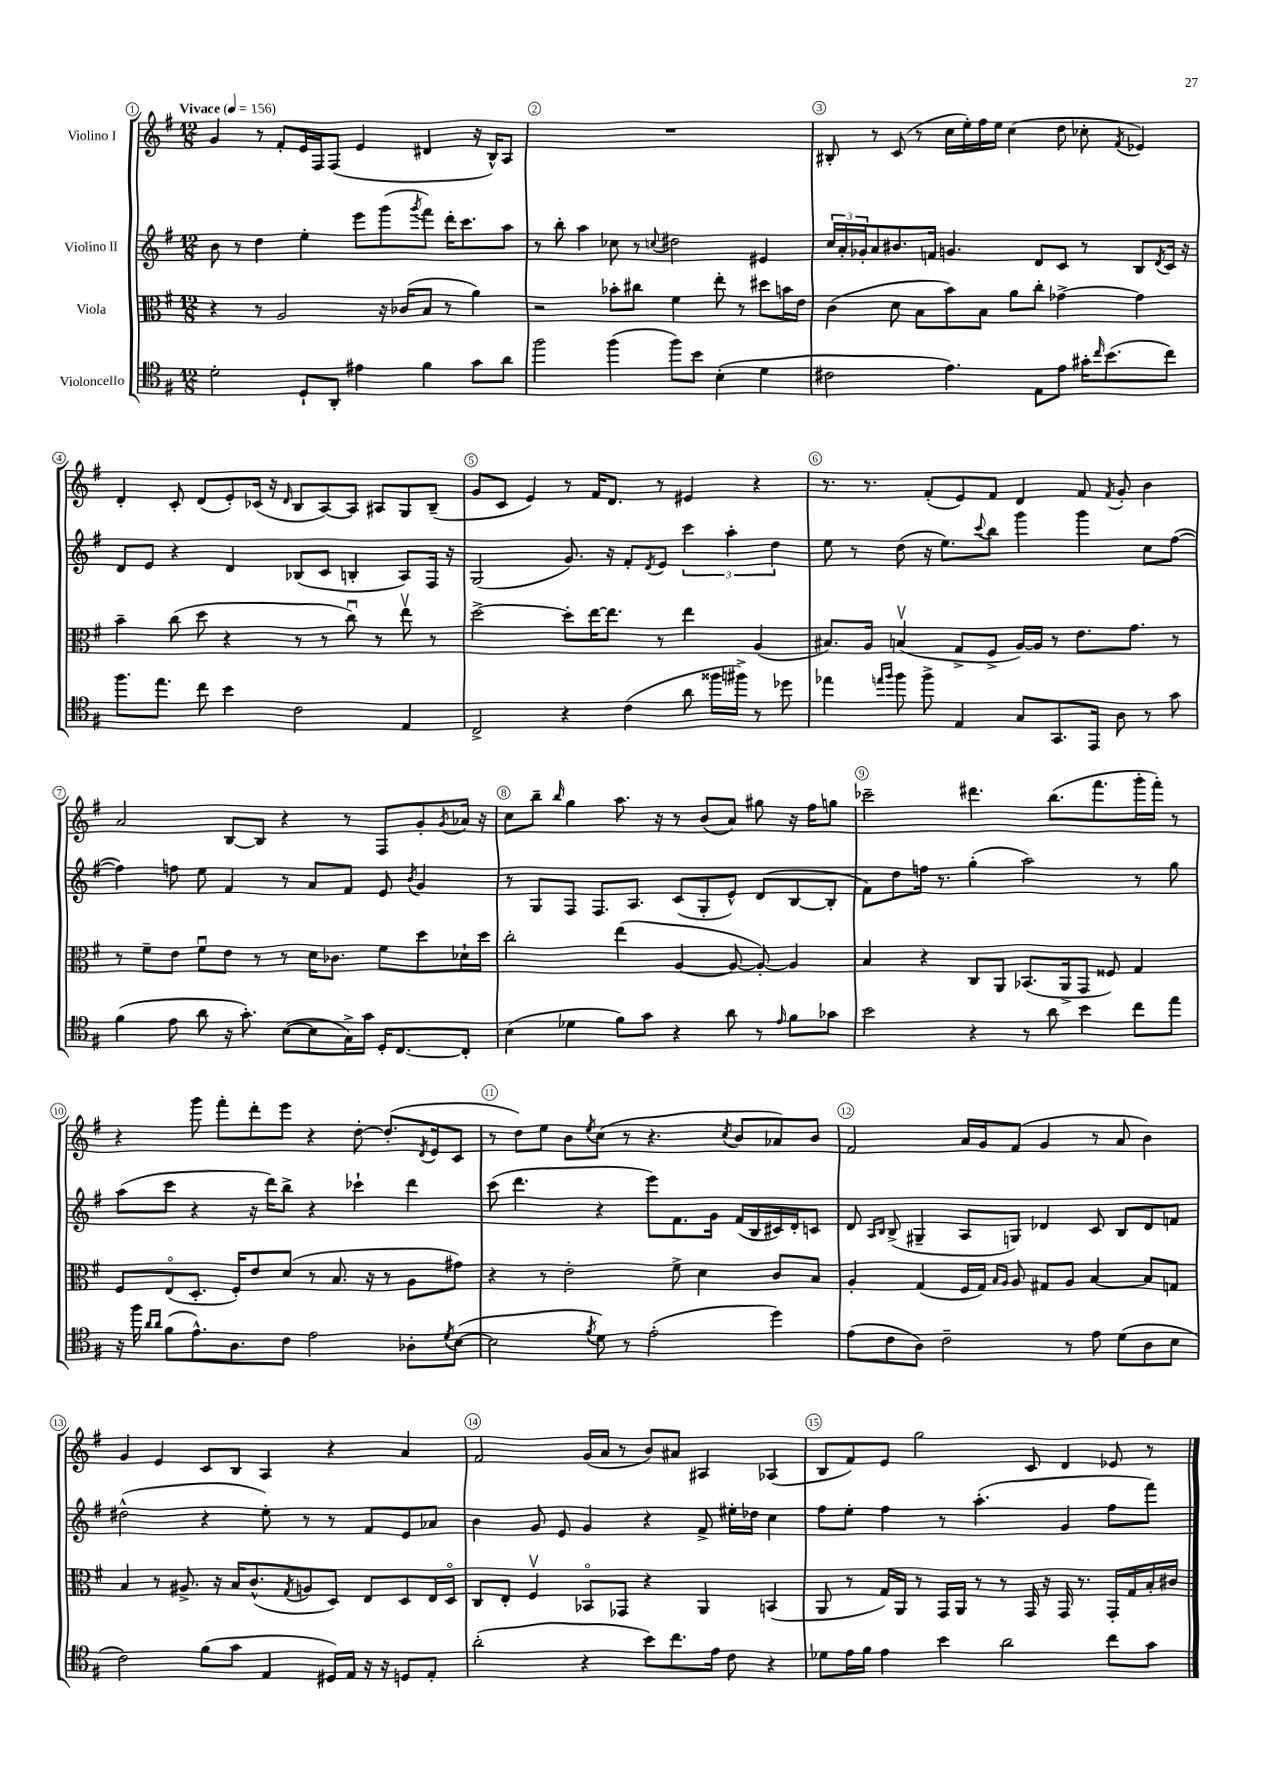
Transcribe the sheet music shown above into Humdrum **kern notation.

**kern	**kern	**kern	**kern
*part4	*part3	*part2	*part1
*staff4	*staff3	*staff2	*staff1
*I"Violoncello	*I"Viola	*I"Violino II	*I"Violino I
*clefC4	*clefC3	*clefG2	*clefG2
*k[f#]	*k[f#]	*k[f#]	*k[f#]
*M12/8	*M12/8	*M12/8	*M12/8
*MM156	*MM156	*MM156	*MM156
=1	=1	=1	=1
!	!	!	!LO:TX:a:B:t=Vivace
2d'\	4r	8b\	4g/
.	.	8r	.
.	8r	4dd\	8r
.	2A/	.	8f#'/L
8D`/L	.	4ee'\	16e/L
.	.	.	16F#/J
8AA'/J	.	.	(8F#/J
4e#X\	.	8eee\L	4e/
.	16r	(8ggg\	.
.	(16c-X/KL	.	.
.	.	8qggg/	.
4f#\	8B/J	8fff#\J)	4d#X/
.	8r	16ddd'\KL	.
.	.	8.ccc\	.
8g\L	4a\)	.	16r
.	.	.	16B^^/KL)
8a\J	.	8aa\J	8A/J
=2	=2	=2	=2
2ff#\	2r	8r	1.r
.	.	8bb'\	.
.	.	4aa\	.
(4ff#\	8b-X'\L	8cc-X\	.
.	8cc#X\J	8r	.
.	.	8qqccn/	.
8ff#\L)	4f#\	2dd#X\	.
8b\J	.	.	.
(4B'\	8ee'\	.	.
.	8r	.	.
4d\	8dd#X\L	4e#X/	.
.	16bn\L	.	.
.	16e\JJ	.	.
=3	=3	=3	=3
2c#X\	(4c\	24cc/LL	8B#X'/
.	.	24a'/	.
.	.	24g-X'/J	.
.	.	8a/	8r
.	8d\	8.b#X/	(8c/
.	8B\L	.	8r
.	.	16fn/Jk	.
4.e\)	8b\)	4.gn/	16cc\LL
.	.	.	16ee'\)
.	8B\J	.	16ff#\
.	.	.	16ee\JJ
.	8a\L	.	(4cc\
8E\L	8cc'\J	8d/L	.
8e\J	[4g-X^\	8c/J	8dd\
16g#X'\KL	.	8r	8cc-X'\
16qqcc/	.	.	.
(8.b\	.	.	.
.	.	.	8qf#/
.	4g-\]	8B/L	4e-X/)
.	.	8qd/	.
8cc\J)	.	16c/Jk	.
.	.	16r	.
!!LO:LB:g=z
=4	=4	=4	=4
8.ff#\L	4b~\	8d/L	4d'/
.	.	8e/J	.
8.ee\J	.	.	.
.	(8cc\	4r	8c'/
8cc\	8dd\	.	(8d/L
4b\	4r	4d/	8e'/)
.	.	.	(16c-X/Jk
.	.	.	16r
.	.	.	16qqd/
2c\	8r	(8B-X/L	8B/L
.	8r	8c/J	[8A/)
.	8ccu\)	4Bn'/	8A/J]
.	8r	.	8A#X/L
4E/	8eev\	8A/L)	8G/
.	8r	16F#/Jk	(8B~/J
.	.	16r	.
=5	=5	=5	=5
2C^/	[2dd^\	(2G/	8g/L
.	.	.	8c/J
.	.	.	4e/)
4r	8dd'\L]	8.g/)	8r
.	[16ee\K	.	16f#/KL
.	8.ee\J]	16r	8.d/J
(4c\	.	8f#'/L	.
.	.	8qd/	.
.	8r	8e/J	8r
8a\	4ee\	6ccc\	4e#X/
16ff##X\LL	.	.	.
.	.	6aa'\	.
16ff#X^\JJ)	.	.	.
8r	(4A/	.	4r
.	.	6dd\	.
8dd-X\	.	.	.
=6	=6	=6	=6
4ee-X\	8.B#X/L)	8ee\	8.r
.	.	8r	.
.	16A/Jk	.	8.r
16qqeen/LL	.	.	.
16qqff#/JJ	.	.	.
8ff#\	(4Bnv/	(8dd\	.
8ff#^\	.	16r	(8f#'/L
.	.	8.ee\L)	.
4E/	8G^/L	.	8e/)
.	.	8qqccc/	.
.	8F#^/J	8bb\J	8f#/J
8G/L	[16A/LL)	4ggg\	4d/
.	16A/JJ]	.	.
8.GG/	8r	.	.
.	8.e\L	4ggg\	8f#/
16EE/Jk	.	.	.
.	.	.	8qf#/
8A\	.	.	8g'/
.	8.g\J	.	.
8r	.	8cc\L	4b\
8g\	8r	([8ff#\J	.
!!LO:LB:g=z
=7	=7	=7	=7
(4f#\	8r	4ff#\])	2a/
.	8f#~\L	.	.
8e\	8e\J	8ffn\	.
8a\	8f#u\L	8ee\	.
16r	8e\J	4f#/	[8B/L
8.g'\)	.	.	.
.	8r	.	8B/J]
([8B\L	8r	8r	4r
8B\]	16d\KL	8a/L	.
.	8.c-X\J	.	.
16G^\L)	.	8f#/J	8r
16g\JJ	.	.	.
16D'/KL	8f#\L	8e/	8F#/L
[8.C/	.	.	.
.	.	8qb/	.
.	8dd\	4g/	8g'/
.	.	.	8qg/
8C'/J]	16d-X`\L	.	16a-X/Jk
.	16dd\JJ	.	16r
=8	=8	=8	=8
(4B\	2cc'\	8r	8cc\L
.	.	8G/L	8bb~\J
.	.	.	16qqbb/
4d-X\	.	8F#/J	4gg\
.	.	8.F#/L	.
8f#\L)	(4ee\	.	8.aa\
.	.	8.A/J	.
8g\J	.	.	.
.	.	.	16r
4r	[4A/	(8c/L	8r
.	.	8G'/	(8b/L
8a\	8A/_	8e^^/J)	8a/J)
8r	8A'/_)	(8d/L	8gg#X\
16qqe/	.	.	.
8f#\L	4A/]	[8B/	16r
.	.	.	16ff#\KL
8g-X\J	.	8B'/J]	8ggn\J
=9	=9	=9	=9
2b\	4B/	8f#\L)	2ccc-X~\
.	.	8dd\	.
.	4r	16ffn\Jk	.
.	.	8.r	.
4r	8C/L	(4gg'\	4.ddd#X\
.	8AA/J	.	.
8r	(8.BB-X/L	2aa\)	.
8a\	.	.	(8.bb\L
.	16AA^/k	.	.
4b\	8GG/J	.	.
.	.	.	8.fff#\
.	8F##X/)	.	.
8cc\L	4G/	8r	16ggg'\L
.	.	.	16fff#'\JJ)
8ee\J	.	8gg\	8r
!!LO:LB:g=z
=10	=10	=10	=10
16r	8F#/L	(8aa\L	4r
16ff#\	.	.	.
16qqa/LL	.	.	.
16qqa/JJ	.	.	.
(8f#\L	(8E/	8ccc\J	.
8.e^^\)	8.D'/J	4r	8ggg\
.	.	.	8fff#'\L
8.A\	16F#'/KL)	.	.
.	8e/	16r	8ddd'\
.	.	16ddd\KL)	.
8c\J	(8d/J	8bb^\J	8eee\J
2e\	8r	4r	4r
.	8.B/	.	.
.	.	4ccc-X`\	[8dd'\
.	16r	.	.
.	8r	.	(8.dd'/L]
8A-X'\L	8A\L	4ddd\	.
.	.	.	8qd/
.	.	.	16e/k
8qd/	.	.	.
([8B\J	8g#X\J)	.	8c/J
=11	=11	=11	=11
2B\]	4r	(8ccc\	8r
.	.	4.ddd\	8dd\L)
.	8r	.	8ee\J
.	2e'\	.	8b\L
8qf#/	.	.	8qee/
8d\)	.	4r	(8cc\J
8r	.	.	8r
(2e'\	.	8eee\L)	4.r
.	8f#^\	8.f#\	.
.	4d\	.	.
.	.	16g\Jk	.
.	.	.	8qcc/
.	.	(16f#/LL	8b/L
.	.	16B/	.
4dd\)	8c/L	16c#X/)	8a-X/)
.	.	16d'/J	.
.	8B/J	8cn/J	8b/J
=12	=12	=12	=12
(8e\L	4A'/	8d/	2f#/
.	.	16qqA/LL	.
.	.	16qqB/JJ	.
8c\	.	(8B^/	.
8A\J)	(4G/	4G#X~/	.
2c~\	.	.	.
.	16F#/LL	8A/L	16a/LL
.	16G/JJ)	.	16g/J
.	16qqB/LL	.	.
.	16qqA/JJ	.	.
.	8A/	8Gn/J)	(8f#/J
.	8G#X/L	4d-X/	4g/
8r	8A/J	.	.
8e\	[4B/	8c/	8r
(8d\L	.	8B/L	8a/
8A\	8B/L]	8d-/	4b\)
8B\J	8Gn/J	8fn/J	.
!!LO:LB:g=z
=13	=13	=13	=13
2c\)	4B/	(2dd#X^^\	4g/
.	8r	.	4e/
.	8.A#X^/	.	.
(8f#\L	.	4r	8c/L
.	16r	.	.
8g\J	16B/KL	.	8B/J
.	(8.c^^/	.	.
4E/	.	8ee'\)	4A/
.	8qG/	.	.
.	8An/	8r	.
16D#X/LL)	8D/J)	8r	4r
16E/JJ	.	.	.
16r	8E/L	8f#/L	.
16r	.	.	.
8Dn/L	8D/	8e/	4a/
8E'/J	16E/L	8a-X/J	.
.	16D/JJ	.	.
=14	=14	=14	=14
(2a'\	8C/L	4b\	2f#/
.	8E'/J	.	.
.	4F#v/	8g/	.
.	.	8e/	.
4r	8BB-X/L	4g/	(16g/LL
.	.	.	16a/JJ
.	8GG-X/J	.	8r
8b\L)	4r	4r	8b/L)
8.cc\	.	.	8a#X/J
.	4AA/	8f#^/	4A#X/
16e\Jk	.	.	.
8c\	.	16ee#X'\LL	.
.	.	16dd-X\JJ	.
4r	(4BBn/	4cc\	(4A-X/
=15	=15	=15	=15
8d-X\L	8AA/	8ff#\L	8B/L
16e\L	8r	8ee'\J	8f#/)
16f#\JJ	.	.	.
4e\	16G/LL)	4ff#\	8e/J
.	16AA/JJ	.	.
.	8r	.	2gg\
4b\	16GG/LL	8r	.
.	16AA/JJ	.	.
.	8r	(4.aa'\	.
2a\	8r	.	.
.	16GG/	.	8c/
.	16r	.	.
.	16GG/	4g/	4d/
.	8.r	.	.
8cc\L	16GG'/LL	8ff#\L	8e-X/
.	16G/	.	.
8g\J	16B'/	8fff#\J)	8r
.	16c#X/JJ	.	.
==	==	==	==
*-	*-	*-	*-
